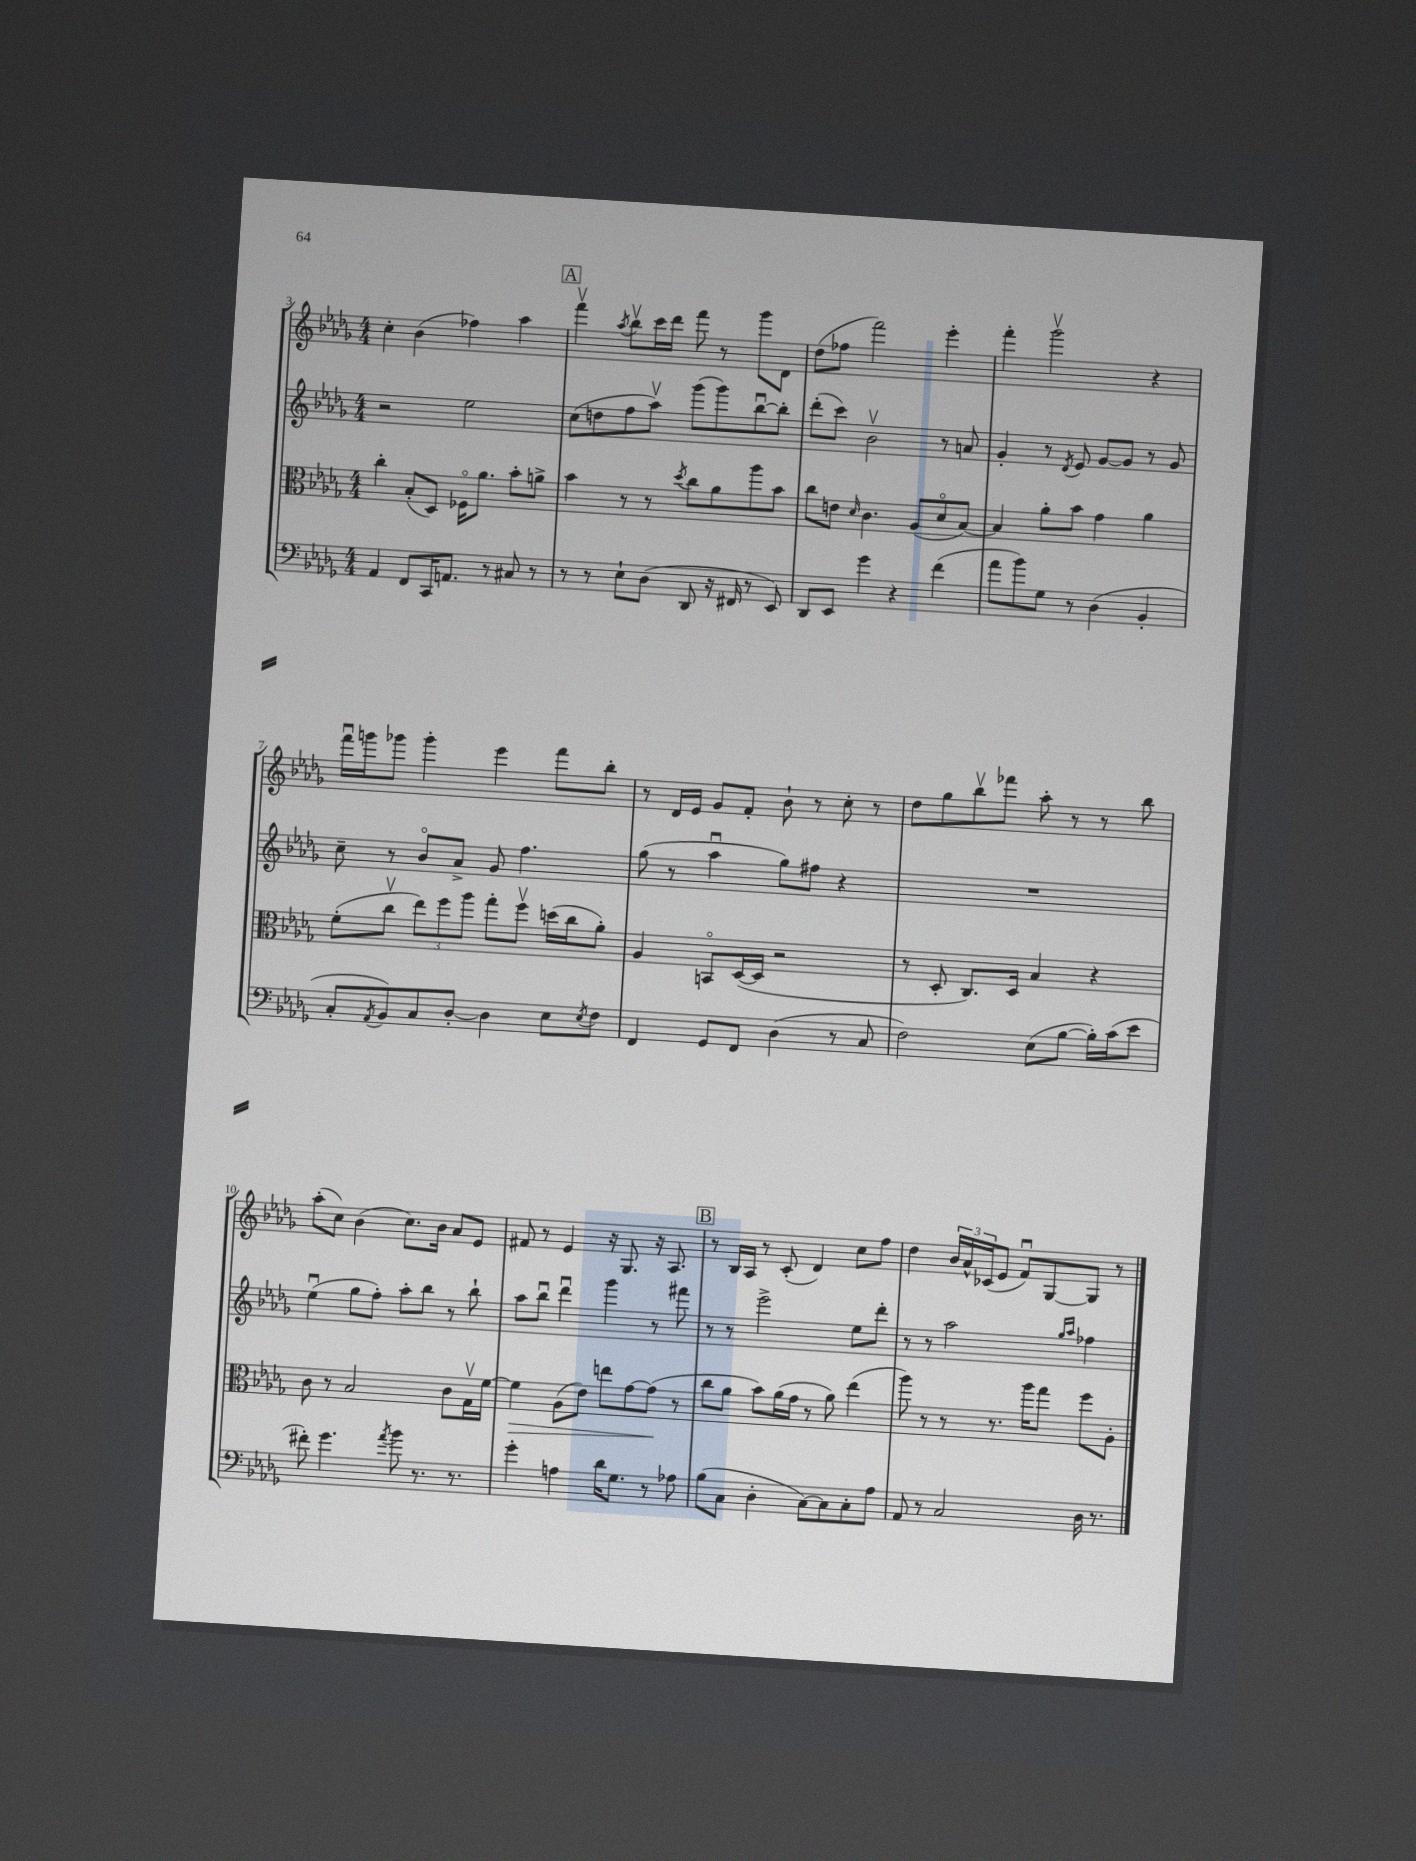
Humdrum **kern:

**kern	**kern	**dynam	**kern	**kern
*part4	*part3	*part3	*part2	*part1
*staff4	*staff3	*staff3	*staff2	*staff1
*clefF4	*clefC3	*	*clefG2	*clefG2
*k[b-e-a-d-g-]	*k[b-e-a-d-g-]	*	*k[b-e-a-d-g-]	*k[b-e-a-d-g-]
*M4/4	*M4/4	*	*M4/4	*M4/4
=3	=3	=3	=3	=3
4AA-/	4cc'\	.	2r	4cc'\
8FF/L	(8B-'/L	.	.	(4b-\
16CC/K	8D-/J)	.	.	.
8.AAn/J	.	.	.	.
.	16F-X\KL	.	2ee-\	4ff-X\)
.	8.a-\J	.	.	.
8r	.	.	.	.
8C#X/	8b-'\L	.	.	4aa-\
8r	8an^\J	.	.	.
!!LO:REH:place=s1:t=A
=4	=4	=4	=4	=4
8r	4b-\	.	(8cc\L	4fffv\
8r	.	.	8ddn\	.
.	.	.	.	8qaa-/
8E-`\L	8r	.	8ff\	8bb-v\L
(8D-\J	8r	.	8aa-v\J)	16ccc\L
.	.	.	.	16ddd-\JJ
.	8qdd-/	.	.	.
8DD-/	8cc\L	.	(8ggg-\L	8fff\
16r	8a-\	.	8ggg-\)	8r
16FF#X/	.	.	.	.
8r	8aa-\	.	[8bb-u\	8ggg-\L
8EE-/)	8b-\J	.	8bb-'\J]	8d-\J
=5	=5	=5	=5	=5
8DD-/L	8cc\L	.	(8ddd-'\L	(8dd-\L
8EE-/J	8en\J	.	8ccc\J)	8ff-X\J
.	16qqd-/	.	.	.
4g-\	4.c\	.	2b-v\	2fff\)
4r	.	.	.	.
.	(8A-/L	.	.	.
(4f\	8d-/	.	8r	4eee-'\
.	[8B-/J)	.	8an/	.
=6	=6	=6	=6	=6
8a-\L	4B-/]	.	4g-'/	4fff'\
8b-\)	.	.	.	.
8G-\J	8a-'\L	.	8r	2ggg-v\
.	.	.	8qd-/	.
8r	8b-\J	.	8e-/	.
(4D-\	4g-\	.	[8g-/L	.
.	.	.	8g-/J]	.
4BB-'/	4a-\	.	8r	4r
.	.	.	8g-/	.
!!LO:LB:g=z
=7	=7	=7	=7	=7
8C'/L	(8f'\L	.	8cc~\	16fffu\LL
.	.	.	.	16gggn\J
8qAA-/	.	.	.	.
8BB-/)	8ccv\J	.	8r	8ggg-X\J
8C/	12ee-\L)	.	8b-/L	4ggg-'\
.	12ff\	.	.	.
[8D-'/J	.	.	8a-^/J	.
.	12aa-\J	.	.	.
4D-\]	8gg-'\L	.	8g-/	4eee-\
.	8ffv\J	.	4.ff\	.
8E-\L	(16ddn\LL	.	.	8fff\L
.	16cc\J	.	.	.
8qE-/	.	.	.	.
8F\J	8a-'\J)	.	.	8bb-'\J
=8	=8	=8	=8	=8
4FF/	4A-/	.	(8gg-\	8r
.	.	.	8r	16d-/LL
.	.	.	.	16e-/JJ
8GG-/L	8BBn/L	.	4aa-u\	8g-/L
8FF/J	([16D-/L	.	.	8f'/J
.	16D-/JJ]	.	.	.
(4D-\	2r	.	8gg-\L)	8b-`\
.	.	.	8ff#X\J	8r
8r	.	.	4r	8cc'\
8C/	.	.	.	8r
=9	=9	=9	=9	=9
2F\)	8r	.	1r	8dd-\L
.	8D-'/	.	.	8gg-\
.	8.C/L)	.	.	8bb-v\
.	.	.	.	8fff-X\J
.	16D-/Jk	.	.	.
(8E-\L	4B-/	.	.	8aa-'\
[8B-\J	.	.	.	8r
16B-'\LL])	4r	.	.	8r
(16c\J	.	.	.	.
8e-\J	.	.	.	8bb-\
!!LO:LB:g=z
=10	=10	=10	=10	=10
8f#X'\)	8c\	.	(4ee-u\	(8aa-'\L
4.g-\	8r	.	.	8cc\J)
.	2B-/	.	8gg-\L	(4b-\
.	.	.	8ff'\J)	.
8qa-/	.	.	.	.
8b-\	.	.	8aa-'\L	8.cc\L)
8.r	.	.	8bb-\J	.
.	.	.	.	16b-\Jk
.	8c\L	.	8r	8a-/L
8.r	.	.	.	.
.	16G-v\L	.	8bb-`\	8e-/J
.	[16f\JJ	.	.	.
=11	=11	=11	=11	=11
!	!	!LO:HP:b	!	!
4g-'\	4f\]	>	8aa-\L	8f#X/
.	.	.	8bb-u\J	8r
4An\	(8A-\L	.	4ddd-u\	4e-/
.	8e-\J)	.	.	.
16d-\KL	8een\L	.	4ggg-\	16r
8.G-\J	.	.	.	8.G-/
.	[8g-\	.	.	.
8r	(8g-\J]	.	8r	16r
.	.	.	.	8.A-/
8A-X\	8r	]	8fff#X\	.
!!LO:REH:place=s1:t=B
=12	=12	=12	=12	=12
(8B-\L	8cc\L	.	8r	8r
8C\J	8a-\J	.	8r	16B-/LL
.	.	.	.	16A-/JJ
4D-'\	8b-\L)	.	2eee-^\	8r
.	(16a-\L	.	.	(8c'/
.	16g-\JJ	.	.	.
[8C\L)	8r	.	.	4d-/)
8C\]	8a-\)	.	.	.
8C'\	(4ee-\	.	8ee-\L	8cc\L
8A-\J	.	.	8ddd-'\J	8ff\J
=13	=13	=13	=13	=13
8AA-/	8aa-\)	.	8r	4dd-\
8r	8r	.	8r	.
2C/	8r	.	2aa-\	24b-/LL
.	.	.	.	24a-^^/
.	.	.	.	(24c-X/J
.	8.r	.	.	8e-/J
.	.	.	.	8fu/L)
.	16aa-\KL	.	.	.
.	8gg-\J	.	.	[8G-/
.	.	.	16qqgg-/LL	.
.	.	.	16qqaa-/JJ	.
16D-\	8ff\L	.	4ff-X\	8G-/J]
8.r	.	.	.	.
.	8A-'\J	.	.	8r
==	==	==	==	==
*-	*-	*-	*-	*-
